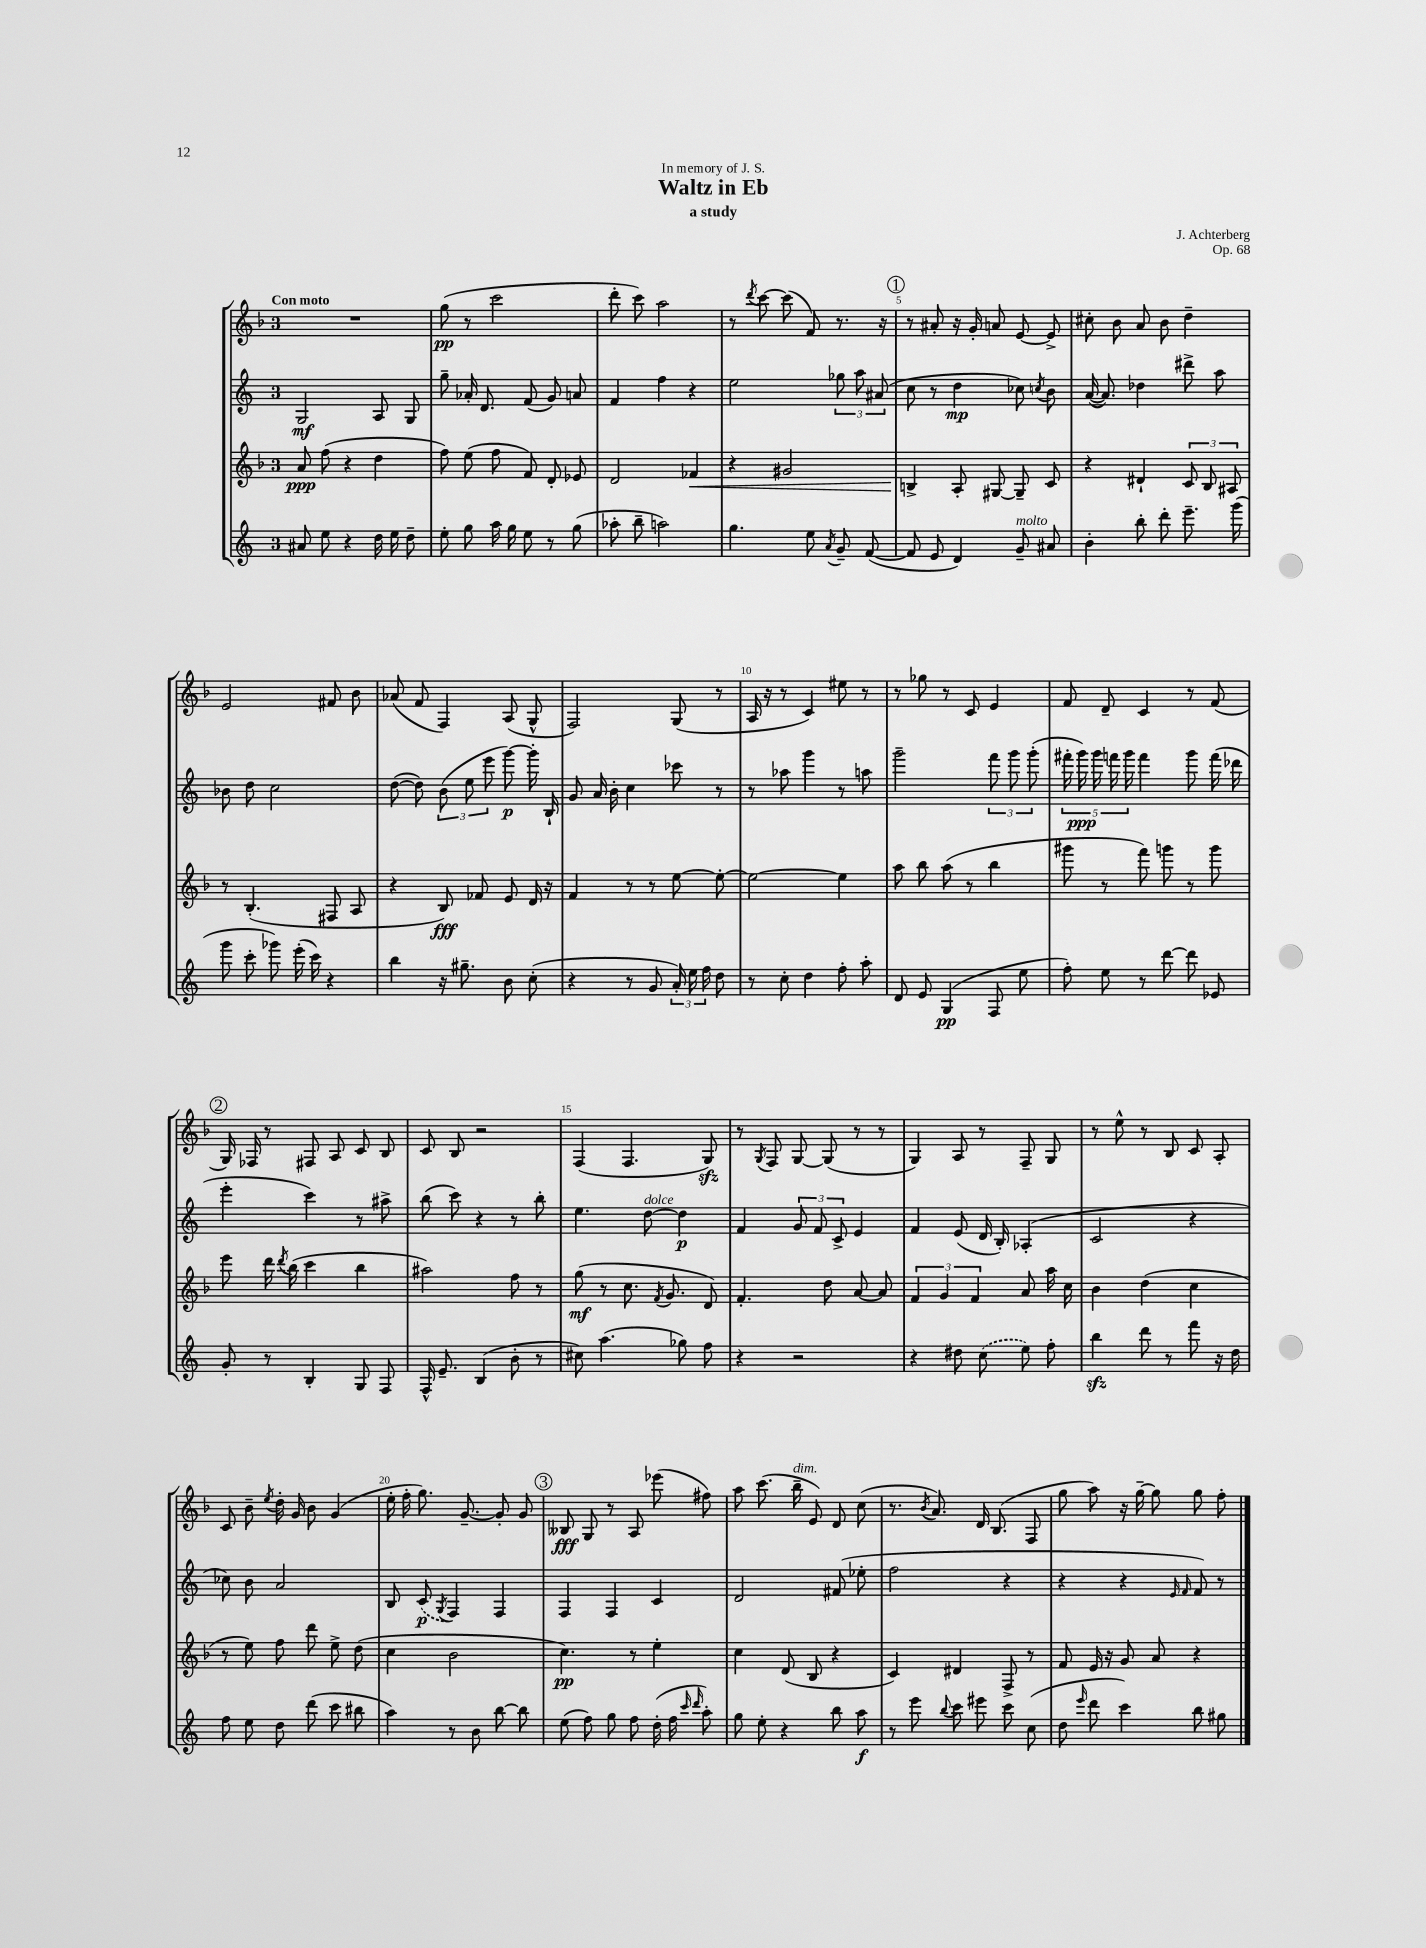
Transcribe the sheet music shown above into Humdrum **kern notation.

**kern	**kern	**kern	**kern
*staff4	*staff3	*staff2	*staff1
*clefG2	*clefG2	*clefG2	*clefG2
*k[]	*k[b-]	*k[]	*k[b-]
*M3/4	*M3/4	*M3/4	*M3/4
8a#/	8a/	2G/	2.r
8ee\	(8ff\	.	.
4r	4r	.	.
16dd\	4dd\	8A/	.
16ee\	.	.	.
8dd~\	.	8G/	.
=	=	=	=
8ee'\	8ff\)	8gg~\	(8gg\
8gg\	(8ee\	16a-'/	8r
.	.	8.d/	.
16aa\	8ff\	.	2ccc\
16gg\	.	.	.
8ee\	8f/)	(8f/	.
8r	8d'/	8g/)	.
(8gg\	8e-/	8a/	.
=	=	=	=
8aa-'\	2d/	4f/	8ddd'\
8bb~\	.	.	8ccc\)
2aa\)	.	4ff\	2aa\
.	4f-/	4r	.
=	=	=	=
4.gg\	4r	2ee\	8r
.	.	.	8qddd/
.	.	.	[8ccc\
.	2g#/	.	(8ccc\]
8ee\	.	.	8f/)
8qa/	.	.	.
8g~/	.	12gg-\	8.r
.	.	12aa\	.
([8f/	.	.	.
.	.	(12a#/	.
.	.	.	16r
=	=	=	=
8f/]	4B^/	8cc\	8r
8e/	.	8r	8a#'/
4d/)	8A'/	4dd\	16r
.	.	.	16g'/
.	[8G#/	.	8a/
8g~/	8G#~/]	8cc-\)	[8e/
.	.	8qcc/	.
8a#/	8c/	8b\	8e^/]
=	=	=	=
4b'\	4r	([16a/	8cc#'\
.	.	8.a/])	.
.	.	.	8b-\
8bb'\	4d#`/	4dd-\	8a/
8ddd'\	.	.	8b-\
8.eee~\	12c/	8ddd#^\	4dd~\
.	12B-/	.	.
.	.	8aa\	.
.	12A#/	.	.
(16ggg\	.	.	.
=	=	=	=
8ggg\	8r	8b-\	2e/
8ccc'\	(4.B-'/	8dd\	.
8ggg-\)	.	2cc\	.
(16eee'\	.	.	.
16ccc\)	.	.	.
4r	8F#/	.	8f#/
.	8A/	.	8b-\
=	=	=	=
4bb\	4r	([8dd\	(8a-/
.	.	8dd\])	8f/
16r	8B-/)	(12b\	4F/)
8.gg#~\	.	.	.
.	.	12ee\	.
.	8f-/	.	.
.	.	12eee\	.
8b\	8e/	[8ggg\)	(8A/
(8cc'\	16d/	16ggg'\]	8G^^/
.	16r	16B`/	.
=	=	=	=
4r	4f/	8g/	2F/)
.	.	16a/	.
.	.	16b'\	.
8r	8r	4cc\	.
8g/	8r	.	.
24a'/)	[8ee\	8ccc-\	(8G/
24ee\	.	.	.
24ff\	.	.	.
8dd\	8ee'\_	8r	8r
=	=	=	=
8r	2ee\_	8r	16A/
.	.	.	16r
8cc'\	.	8aa-\	8r
4dd\	.	4ggg\	4c/)
8ff'\	4ee\]	8r	8ee#\
8aa'\	.	8aa\	8r
=	=	=	=
8d/	8aa\	2ggg~\	8r
8e/	8bb-\	.	8gg-\
(4G/	(8aa\	.	8r
.	8r	.	8c/
8F/	4bb-\	12fff\	4e/
.	.	12ggg\	.
8ee\	.	.	.
.	.	(12ggg'\	.
=	=	=	=
8ff'\)	8ggg#\	20fff#'\	8f/
.	.	20ggg\)	.
.	.	20ggg\	.
8ee\	8r	.	8d~/
.	.	20fff\	.
.	.	20ggg\	.
8r	8fff\)	4fff\	4c/
[8ddd\	8ggg\	.	.
8ddd\]	8r	8ggg\	8r
8e-/	8ggg\	(16fff\	(8f/
.	.	16ddd-\	.
=	=	=	=
8g'/	8eee\	4eee'\	16G/)
.	.	.	16F-/
8r	16ddd\	.	8r
.	8qddd/	.	.
.	(16bb-\	.	.
4B'/	4ccc\	4ccc\)	8F#/
.	.	.	8A/
8G/	4bb-\	8r	8c/
8F/	.	8aa#^\	8B-/
=	=	=	=
16F^^/	2aa#\)	(8bb\	8c/
8.e~/	.	.	.
.	.	8ccc\)	8B-/
(4B/	.	4r	2r
8b'\	8ff\	8r	.
8r	8r	8bb'\	.
=	=	=	=
8cc#\)	(8gg\	4.ee\	(4F/
(4.aa\	8r	.	.
.	8.cc\	.	4.F/
.	.	[8dd\	.
.	8qf/	.	.
.	8.g/	.	.
8gg-\)	.	4dd\]	.
8ff\	8d/)	.	8G/)
=	=	=	=
4r	4.f'/	4f/	8r
.	.	.	8qG/
.	.	.	8F/
2r	.	12g/	[8G/
.	.	12f/	.
.	8dd\	.	(8G/]
.	.	12c^/	.
.	[8a/	4e/	8r
.	8a/]	.	8r
=	=	=	=
4r	6f/	4f/	4G/)
.	6g/	.	.
8dd#\	.	(8e/	8A/
.	6f/	.	.
(8cc\	.	16d/	8r
.	.	16B'/)	.
8ee\)	8a/	(4A-'/	8F~/
8ff'\	16aa\	.	8G/
.	16cc\	.	.
=	=	=	=
4bb\	4b-\	2c/	8r
.	.	.	8ee^^\
8ddd\	(4dd\	.	8r
8r	.	.	8B-/
8fff\	4cc\	4r	8c/
16r	.	.	8A'/
16dd\	.	.	.
=	=	=	=
8ff\	8r	8cc-\)	8c/
8ee\	8ee\)	8b\	8b-~\
.	.	.	8qee/
8dd\	8ff\	2a/	16dd'\
.	.	.	16g/
(8ddd\	8ddd\	.	8b-\
8ccc\	8ee^\	.	(4g/
8bb#\	(8dd\	.	.
=	=	=	=
4aa\)	4cc\	8B/	16ee'\
.	.	.	16ff'\
.	.	(8c/	8.gg\)
.	.	8qG/	.
8r	2b-\	4F/)	.
.	.	.	[8.g~/
8b\	.	.	.
[8bb\	.	4F/	8g'/]
8bb\]	.	.	8g/
=	=	=	=
(8ee\	4.cc\)	4F/	8B--/
8ff\)	.	.	8G/
8gg\	.	4F/	8r
8ff\	8r	.	8A/
(16dd'\	4ee'\	4c/	(8eee-\
16ff\	.	.	.
16qqccc/	.	.	.
16qqddd/	.	.	.
8aa'\)	.	.	8ff#\)
=	=	=	=
8gg\	4cc\	2d/	8aa\
8ee'\	.	.	(8.ccc\
4r	(8d/	.	.
.	.	.	16bb-~\
.	8B-/	.	8e/)
8bb\	4r	(8f#/	8d/
8aa\	.	8ee-'\	(8cc\
=	=	=	=
8r	4c/)	2ff\	8.r
8eee\	.	.	.
.	.	.	8qb-/
.	.	.	8.a/)
8qqbb/	.	.	.
8ccc\	4d#/	.	.
8eee#\	.	.	16d/
.	.	.	(8.B-/
8ccc\	8F^/	4r	.
(8cc\	8r	.	8F/
=	=	=	=
8dd\	8f/	4r	8gg\
16qqeee/	.	.	.
8ddd\	16e/	.	8aa\)
.	16r	.	.
4ccc\)	8g/	4r	16r
.	.	.	[16gg~\
.	8a/	.	8gg\]
.	.	16qqe/	.
.	.	16qqf/	.
8bb\	4r	8f/)	8gg\
8gg#\	.	8r	8ff'\
==	==	==	==
*-	*-	*-	*-
